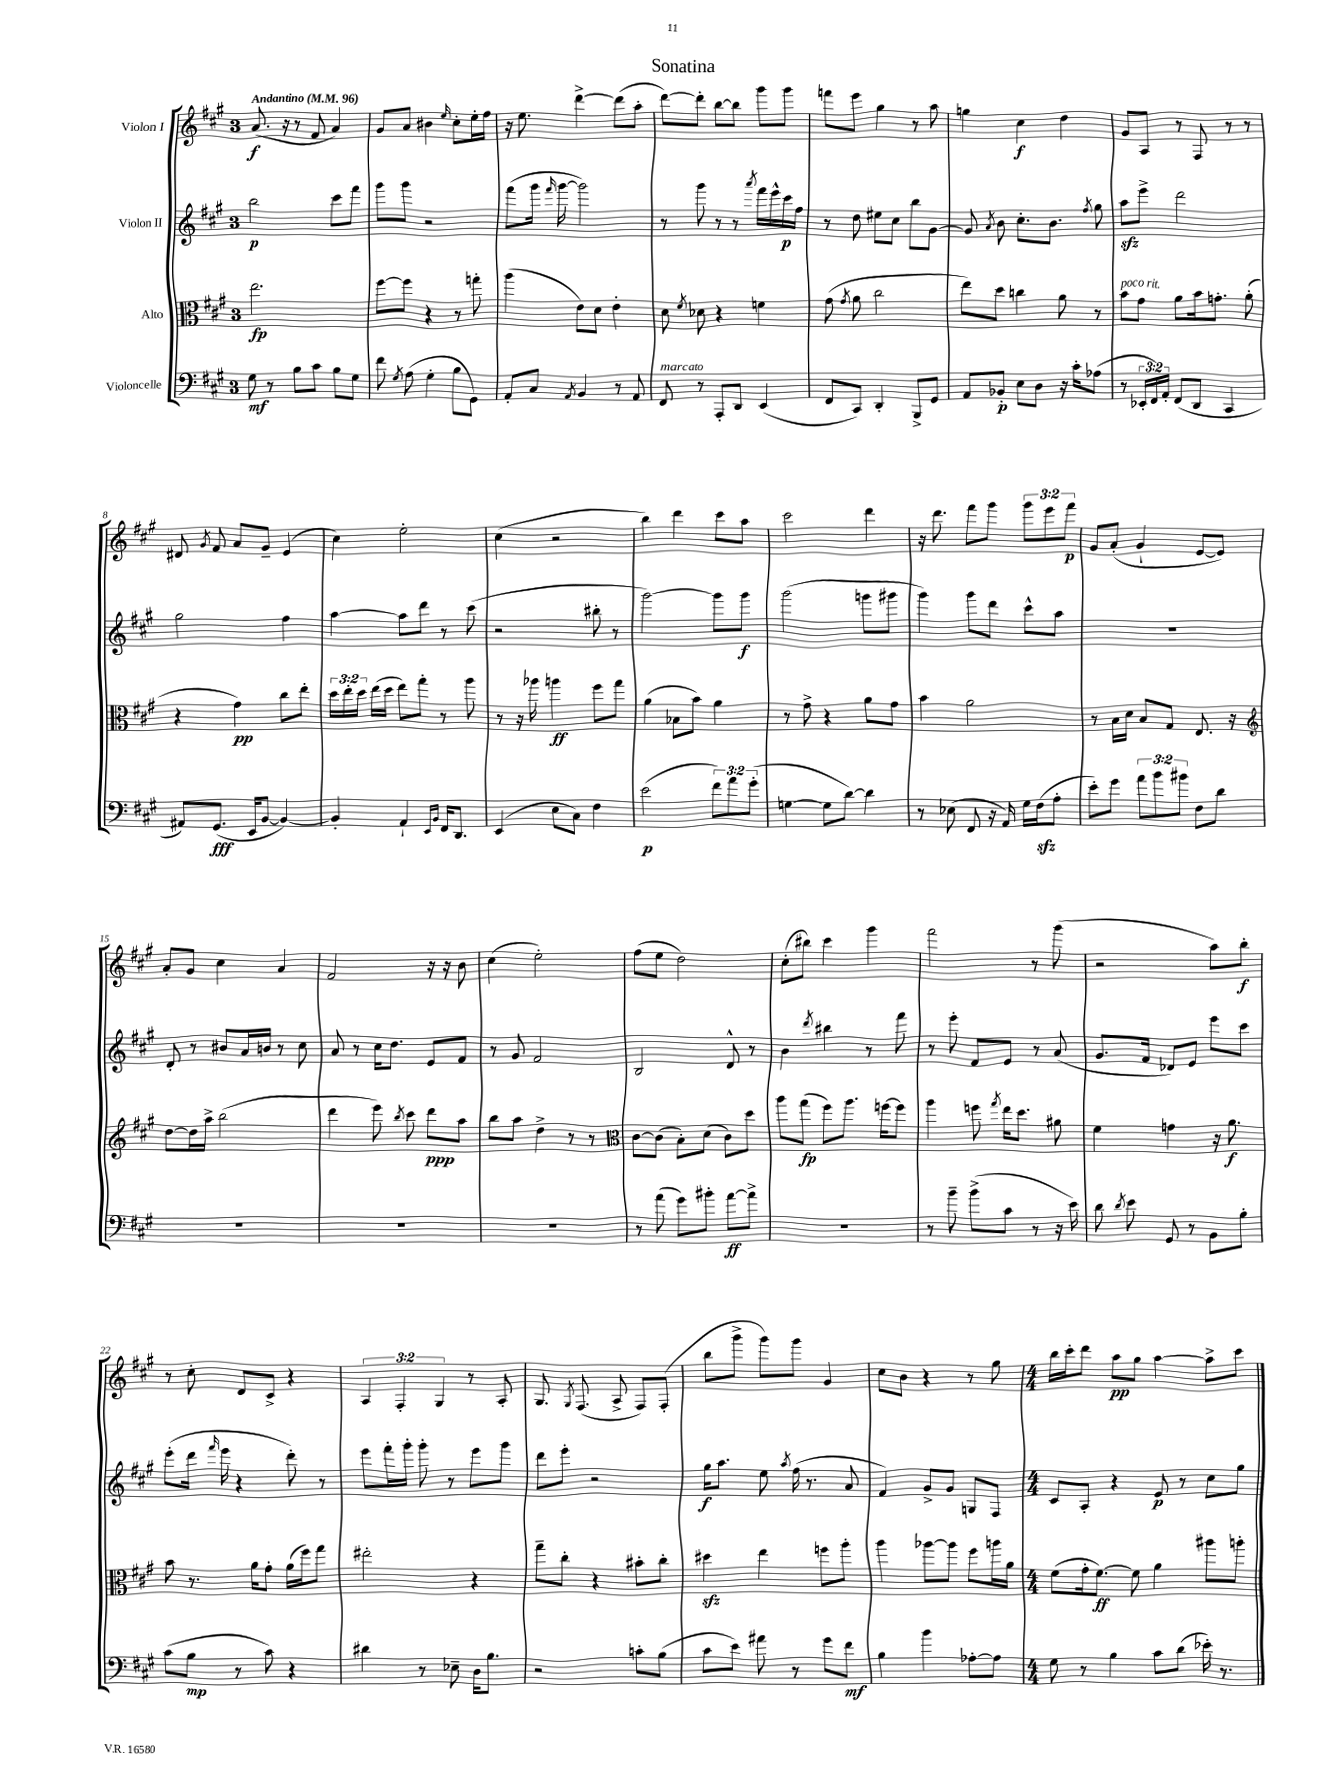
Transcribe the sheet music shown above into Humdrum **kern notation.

**kern	**kern	**kern	**kern
*staff4	*staff3	*staff2	*staff1
*clefF4	*clefC3	*clefG2	*clefG2
*k[f#c#g#]	*k[f#c#g#]	*k[f#c#g#]	*k[f#c#g#]
*M3/4	*M3/4	*M3/4	*M3/4
*MM96	*MM96	*MM96	*MM96
8G#	2.ee	2bb	(8.a
8r	.	.	.
.	.	.	16r
8B	.	.	8r
8c#	.	.	8f#
8B	.	8ccc#	4a)
8G#	.	8fff#	.
=	=	=	=
8f#	[8ff#	8ggg#	8g#
8qG#	.	.	.
(8A	8ff#]	8ggg#	8a
4G#'	4r	2r	4b#
.	.	.	16qqee
8B	8r	.	8cc#'
8GG#)	8gg'	.	16ee'
.	.	.	16ff#
=	=	=	=
8AA'	(4aa	(8fff#	16r
.	.	.	8.ee
8C#	.	16ggg#	.
.	.	16qqfff#	.
.	.	[16ggg#	.
8qAA	.	.	.
4BB	8e)	2ggg#])	[4ddd^
.	8d	.	.
8r	4e'	.	(8ddd]
8AA	.	.	8aa'
=	=	=	=
8FF#	8d	8r	[8ddd)
.	8qf#	.	.
8r	8d-	8ggg#	8ddd']
8AAA'	4r	8r	[8bb
8DD	.	8r	8bb]
.	.	8qaaa	.
(4EE	4f	16fff#	8ggg#
.	.	16eee^^	.
.	.	16ccc#	8ggg#
.	.	16ff#	.
=	=	=	=
8FF#	(8g#	8r	8fff
.	8qg#	.	.
8CC#)	8a	8dd	8eee
4DD'	2cc#	8ee#	4gg#
.	.	8cc#	.
8BBB^	.	8bb	8r
8GG#	.	[8g#	8aa
=	=	=	=
8AA	8ee)	8g#]	4gg
.	.	8qa	.
8BB-'	8dd	8b	.
8E	4cc	8.cc#'	4cc#
8D	.	.	.
.	.	8.b	.
16r	8a	.	4dd
16c#'	.	.	.
.	.	8qff#	.
(8A-	8r	8gg#	.
=	=	=	=
8r	8b	8aa	8g#
24EE-'	8g#	8eee^	8A
24FF#)	.	.	.
24AA'	.	.	.
(8FF#	8a	2ddd	8r
8DD	16b	.	8F#
.	8.g'	.	.
4CC#	.	.	8r
.	(8a'	.	8r
=	=	=	=
8AA#)	4r	2gg#	8d#
.	.	.	8qg#
(8.GG#	.	.	8f#
.	4g#)	.	8a
16EE	.	.	.
[8BB	.	.	8g#~
4BB_)	8cc#	4ff#	(4e
.	8ee'	.	.
=	=	=	=
4BB']	24dd	[4aa	4cc#)
.	24ee'	.	.
.	24dd	.	.
.	(16ee	.	.
.	16dd	.	.
4AA`	8ee)	8aa]	2ee'
.	8gg#'	8ddd	.
16qqEE	.	.	.
16qqBB	.	.	.
16FF#	8r	8r	.
8.DD	.	.	.
.	8aa	(8ccc#	.
=	=	=	=
(4EE	8r	2r	(4cc#
.	16r	.	.
.	16aa-	.	.
8E	4aa	.	2r
8C#)	.	.	.
4F#	8ff#	8bb#'	.
.	8gg#	8r	.
=	=	=	=
(2e	(4a	[2ggg#)	4bb)
.	8B-	.	4ddd
.	8b)	.	.
12f#)	4a	8ggg#]	8ccc#
12a	.	.	.
.	.	8ggg#	8aa
(12g#'	.	.	.
=	=	=	=
[4G	8r	(2ggg#	2ccc#
.	8g#^	.	.
8G]	4r	.	.
[8d)	.	.	.
4d]	8a	8ggg	4ddd
.	8g#	8ggg#	.
=	=	=	=
8r	4b	4ggg#)	16r
.	.	.	8.ddd
(8E-	.	.	.
8FF#	2a	8ggg#	8fff#
16r	.	8ddd	8ggg#
16AA)	.	.	.
16G#	.	8ccc#^^	12ggg#
(16F#	.	.	.
.	.	.	12eee
8A'	.	8aa	.
.	.	.	12fff#
=	=	=	=
8e')	8r	2.r	8g#
8g#	16B	.	(8a'
.	16d	.	.
12a	8B	.	4g#`
12b	.	.	.
.	8G#	.	.
12b#	.	.	.
8F#	8.E	.	[8e
8d	.	.	8e])
.	16r	.	.
=	=	=	=
*	*clefG2	*	*
2.r	[8dd	8d'	8a'
.	16dd]	8r	8g#
.	16aa^	.	.
.	(2bb	8b#	4cc#
.	.	16a	.
.	.	16b	.
.	.	8r	4a
.	.	8cc#	.
=	=	=	=
2.r	4ddd	8a	2f#
.	.	8r	.
.	8eee)	16cc#	.
.	.	8.dd	.
.	8qbb	.	.
.	8ccc#	.	.
.	8ddd	8e	16r
.	.	.	16r
.	8aa	8f#	8b
=	=	=	=
2.r	8bb	8r	(4cc#
.	8aa	8g#	.
.	4dd^	2f#	2ee')
.	8r	.	.
.	8r	.	.
=	=	=	=
*	*clefC3	*	*
8r	[8c#	2B	(8ff#
(8a	(8c#]	.	8ee
8g#)	8B')	.	2dd)
8b#'	(8d	.	.
[8a	8c#)	8d^^	.
8a^]	8dd	8r	.
=	=	=	=
2.r	8aa	4b	(8cc#'
.	(8gg#	.	8bb#)
.	.	8qddd	.
.	8ff#)	4bb#	4ccc#
.	8.aa	.	.
.	.	8r	4ggg#
.	[16ff	.	.
.	8ff]	8fff#	.
=	=	=	=
8r	4aa	8r	2fff#
8b~	.	8eee'	.
(8b^	8ff	8f#	.
.	8qgg#	.	.
8c#	16ee	8e	.
.	8.dd	.	.
8r	.	8r	8r
16r	8a#	(8a	(8ggg#
16e)	.	.	.
=	=	=	=
8d	4f#	8.g#	2r
8qd	.	.	.
8e	.	.	.
.	.	16f#	.
8GG#	4g	8d-)	.
8r	.	8e	.
8BB	16r	8eee	8aa)
.	8.a	.	.
8B'	.	8ccc#	8bb'
=	=	=	=
(8c#	8b	(8eee'	8r
8B	8.r	16ddd	8cc#'
.	.	16qqfff#	.
.	.	16eee	.
8r	.	4r	8d
.	16a	.	.
8c#)	8g#'	.	8c#^
4r	(16a	8ddd')	4r
.	16ff#)	.	.
.	8gg#	8r	.
=	=	=	=
4d#	2ee#'	8eee	6A
.	.	16fff#'	.
.	.	.	6F#'
.	.	16ggg#'	.
8r	.	8ggg#'	.
.	.	.	6G#
8E-~	.	8r	.
16D	4r	8eee	8r
8.B	.	.	.
.	.	8ggg#	8A'
=	=	=	=
2r	8gg#~	8ddd	8.G#
.	8cc#'	8eee'	.
.	.	.	8qG#
.	.	.	(8.F#
.	4r	2r	.
.	.	.	8A^
8c'	8b#'	.	8F#)
(8B	8cc#'	.	(8F#'
=	=	=	=
8c#	4dd#	16gg#	8bb
.	.	8.aa	.
8e)	.	.	8ggg#^
8a#	4ee	8ee	8ggg#)
.	.	8qaa	.
8r	.	(16ff#	8ggg#
.	.	8.r	.
8g#	8ff	.	4g#
8f#	8aa'	8a	.
=	=	=	=
4B	4aa	4f#)	8cc#
.	.	.	8b
4b	[8aa-	8g#^	4r
.	8aa-]	8g#	.
[8A-'	8ff#	8G	8r
8A-]	16aa	8F#	8gg#
.	16a	.	.
=	=	=	=
*M4/4	*M4/4	*M4/4	*M4/4
8G#	(8f#	8c#	16bb
.	.	.	16ccc#'
8r	16g#'	8A'	8ddd
.	[8.f#)	.	.
4B	.	4r	8aa
.	8f#]	.	8gg#
8c#	4a	8e	[4aa
(8d	.	8r	.
16e-')	8aa#	8cc#	8aa^]
8.r	.	.	.
.	8aa'	8gg#	8ccc#
==	==	==	==
*-	*-	*-	*-
